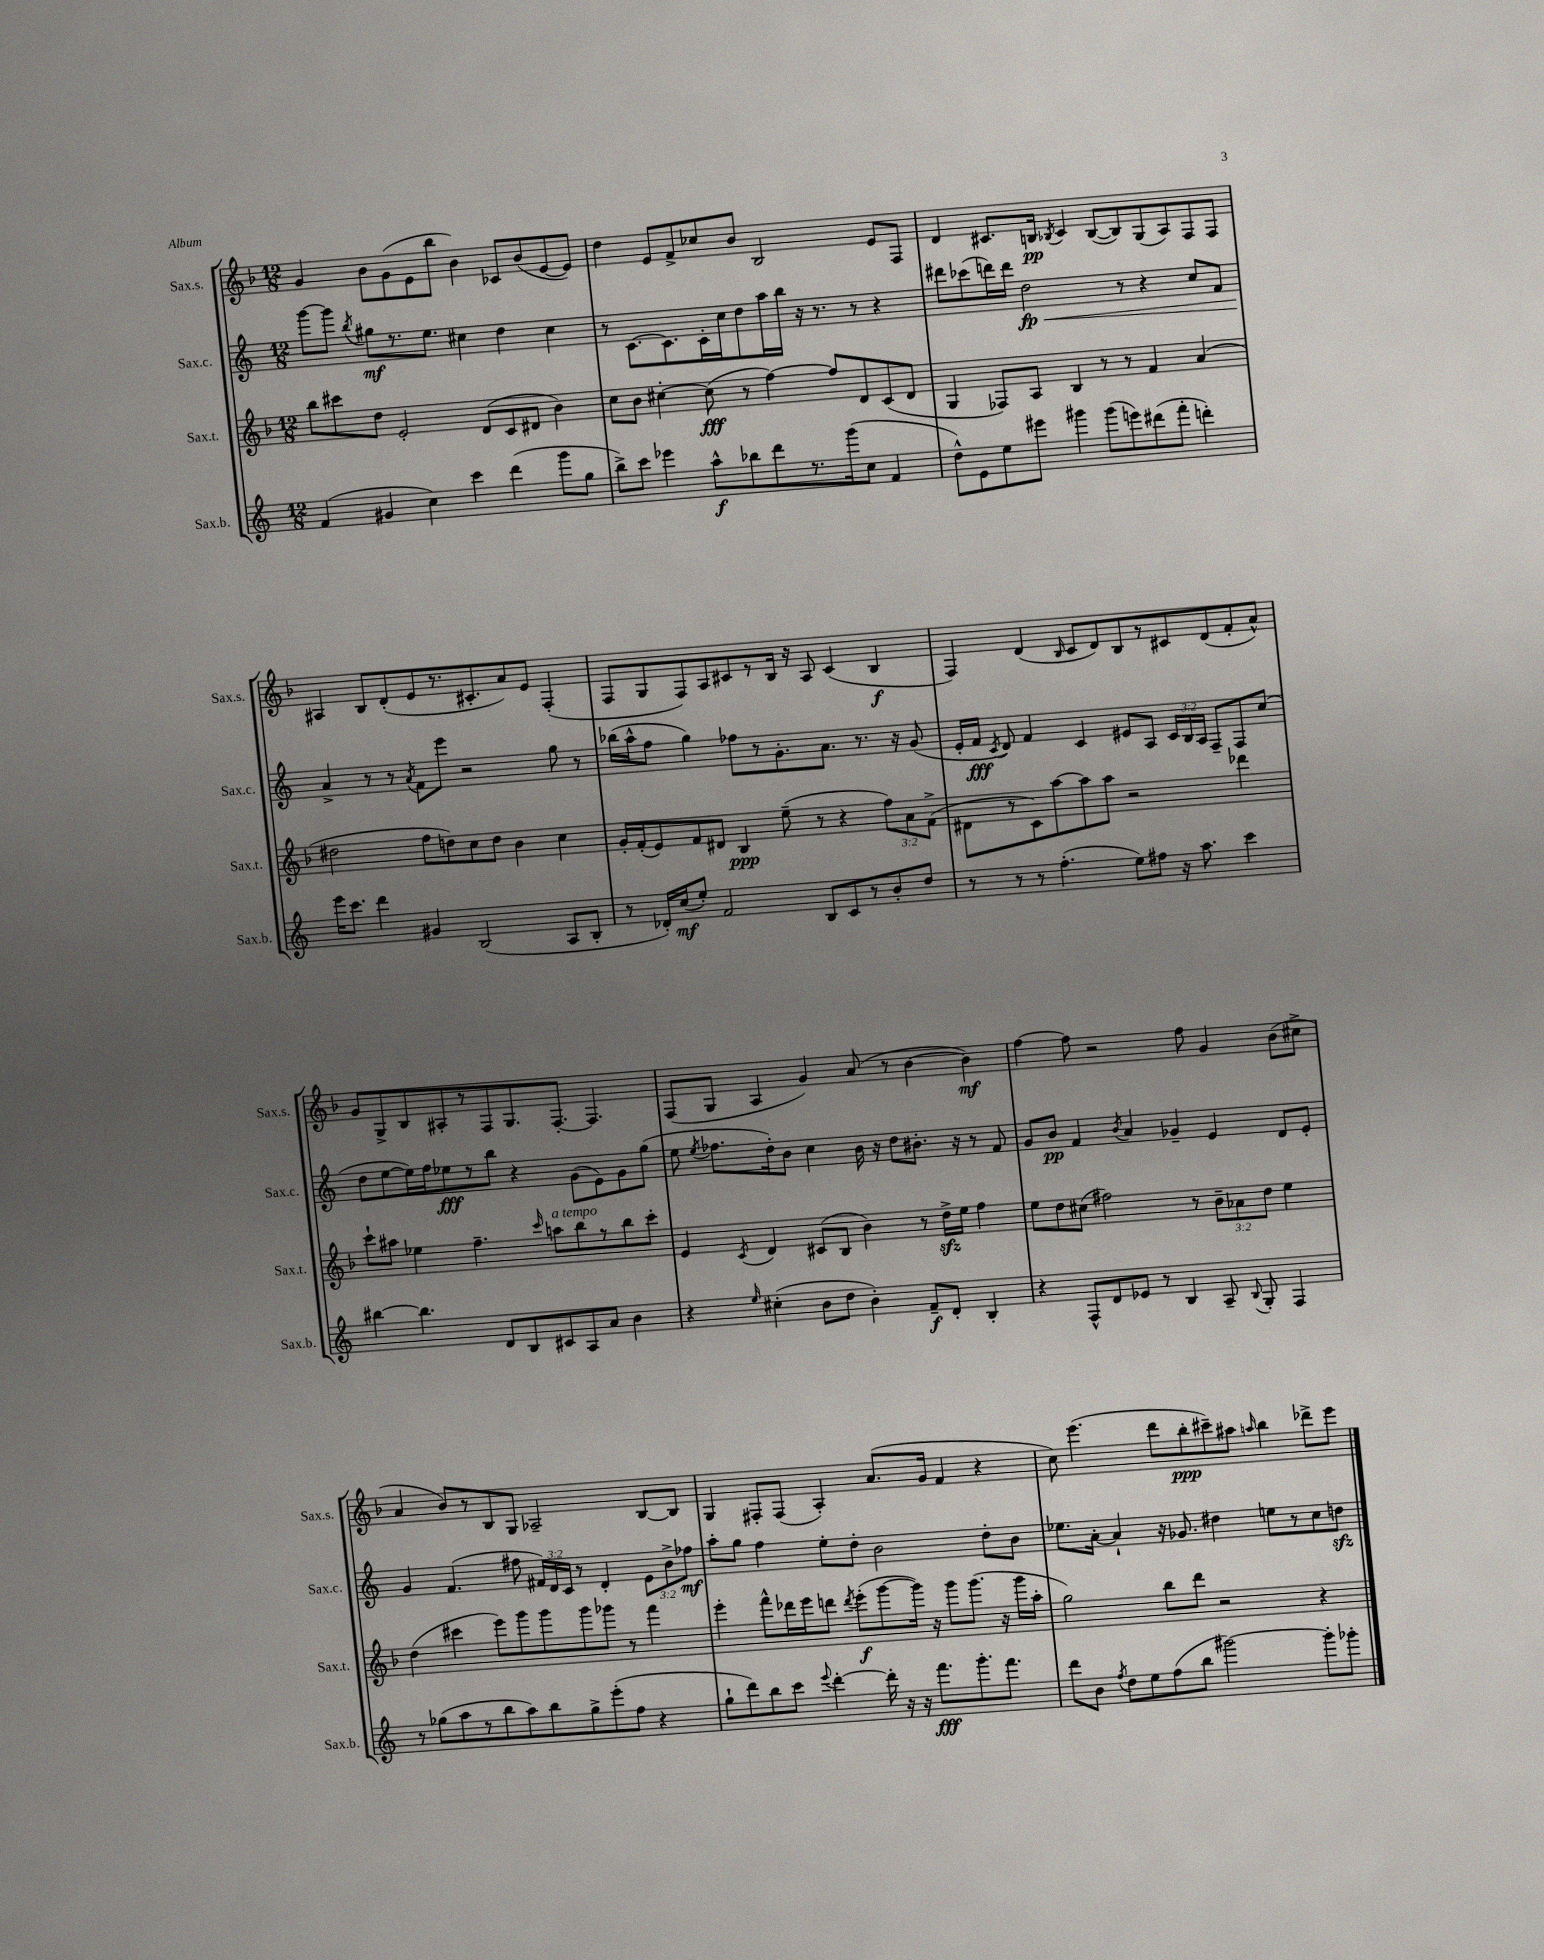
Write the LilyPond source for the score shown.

<<
\new StaffGroup <<
\new Staff = "s0" \with { instrumentName = "Sax.s." shortInstrumentName = "Sax.s." } {
    \clef treble \key f \major \numericTimeSignature \time 12/8
    \autoBeamOff g'4 bes'8[ g'8( e'8 bes''8] bes'4) ces'8[ bes'8( e'8~ e'8]) |
    d''4 e'8[ f'8-> ces''8 bes'8] bes2 e'8[ f8] |
    d'4 cis'8.[ b16]\pp \acciaccatura { bes8 } cis'4 bes8[~( bes8) g8( a8) f8 f8] |
    ais4 bes8[ d'8-.( e'8 r8. cis'8.-. a'8) e'8] f4-.( |
    f8[ g8 f8) a8 cis'8 r8 bes16] r16 a8 cis'4( bes4\f |
    f4) d'4( \grace { bes16 } c'8[ d'8) bes8 r8 cis'8 d'8( f'8-. a'8]-^) |
    g'8[ g8-> bes8 ais8-. r8 f8 g8. f8.]~-. f4. |
    f8[( g8] a4 g'4) a'8( r8 bes'4~ bes'4\mf) |
    f''4~ f''8 r2 f''8 g'4 bes'8[( cis''8]-> |
    a'4 bes'8[) r8 bes8 g8] aes2-- bes8[~ bes8] |
    g4 fis8[-. fis8]( a4-.) a'8.[( g'16] f'4 r4 |
    c''8) e'''4.( d'''8[ bes''8-.\ppp cis'''8--) ais''8] \grace { a''16 } bes''4 des'''8[-> e'''8] \bar "|." |
}
\new Staff = "s1" \with { instrumentName = "Sax.c." shortInstrumentName = "Sax.c." } {
    \clef treble \key c \major \numericTimeSignature \time 12/8 \override Staff.TupletNumber.text = #tuplet-number::calc-fraction-text
    \autoBeamOff g'''8[~ g'''8] \acciaccatura { b''8 } gis''8[\mf r8. e''8.] cis''4 d''4 cis''4 |
    r8 c'8.[~ c'8. c'16-. c''16 d''8 a''16 b''16] r16 r8. r8 r4 |
    dis'''8[ ces'''8( d'''16) d'''16] d''2\fp\< r8 r4 c''8[ f'8] |
    a'4->\! r8 r8 \acciaccatura { a'8 } f'8[ e'''8] r2 g''8 r8 |
    bes''16[( a''16-^ f''8] g''4) fes''8[ r8 g'8.-. a'8.] r8. r16 g'8( |
    e'16[-. f'16]\fff \acciaccatura { c'8 } d'8) f'4 c'4 eis'8[ a8] \tuplet 3/2 { c'16[ b16 a16] } f8[-- f8 c''8]( |
    d''8[ e''8~ e''16) f''16 ees''8\fff r8 b''8] r4 g'8[( e'8) g'8 g''8]( |
    e''8 \acciaccatura { e''8 } fes''8.[ d''16-.) b'8] c''4 b'16 r16 d''8[ bis'8.]-. r16 r8 f'8 |
    g'8[ b'8]\pp f'4 \acciaccatura { b'8 } a'4 ges'4-- e'4 d'8[ e'8]-. |
    g'4 f'4.( fis''8 \tuplet 3/2 { fis'16[) d'16 c'16] } r8 d'4-. \tuplet 3/2 { e'8[ b'8-> fes''8]\mf } |
    a''8[-. g''8] f''4 e''8[-. d''8]-. b'2 d''8[-. b'8] |
    ees''8.[ a'16]~-. a'4-! r16 ges'8. dis''4 e''8[ r8 c''8 d''8]\sfz \bar "|." |
}
\new Staff = "s2" \with { instrumentName = "Sax.t." shortInstrumentName = "Sax.t." } {
    \clef treble \key f \major \numericTimeSignature \time 12/8 \override Staff.TupletNumber.text = #tuplet-number::calc-fraction-text
    \autoBeamOff bes''8[ cis'''8 d''8] e'2-. d'8[( c'8 dis'8] bes'4) |
    c''8[ bes'8] cis''4~-. cis''8\fff( r8 f''4~) f''8[ d'8 c'8( d'8] |
    g4 fes8[) a8] bes4 r8 r8 f'4 a'4( |
    dis''2 f''8[ d''8) c''8 d''8] bes'4 c''4 |
    g'16[-. f'16-.( e'8) f'8 dis'8] bes4\ppp e''8--( r8 r4 \tuplet 3/2 { f''8[) a'8 f'8]->( } |
    dis'8[ r8 c'8) a''8~ a''8 a''8] r2 des'''4 |
    c'''8[-! ais''8] ees''4 f''4.-- \grace { c'''16 } a''8[^\markup { \italic "a tempo" } bes''8 r8 bes''8 c'''8]-. |
    e'4 \acciaccatura { c'8 } d'4 cis'8[( bes8] bes'4) r8 d''16[->\sfz e''16] f''4 |
    e''8[ d''8 cis''8]( fis''2) r8 \tuplet 3/2 { bes'8[-- aes'8 d''8] } e''4 |
    d''4( cis'''4 e'''8[) g'''8 g'''8 g'''8 ges'''8] r8 f'''4 |
    e'''4-. f'''8[-^ des'''16 e'''16 d'''8] \acciaccatura { d'''8 } e'''8[-.\f( g'''8~ g'''16]) r16 g'''8[ g'''8.]( r16 g'''16[ a''16]-. |
    g''2) bes''8[ d'''8] r2 r4 \bar "|." |
}
\new Staff = "s3" \with { instrumentName = "Sax.b." shortInstrumentName = "Sax.b." } {
    \clef treble \key c \major \numericTimeSignature \time 12/8
    \autoBeamOff f'4( gis'4 c''4) c'''4 d'''4( g'''8[ g''8] |
    b''8[->) c'''8] ees'''4 a''8[-^\f bes''8 d'''8 r8. g'''16( c''8] f'4 |
    d''8[-^) e'8 e''8 eis'''8] gis'''4 gis'''8[( e'''8) dis'''8( f'''8]-. d'''4-.) |
    e'''16[ c'''8.] d'''4 gis'4 b2( a8[ b8]-. |
    r8 des'16[-.) c''16\mf( e''8]-.) f'2 b8[ c'8 r8 b'8-. d''8] |
    r8 r8 r8 f''4.-.( e''8[) fis''8] r16 a''8. c'''4 |
    bis''4~ bis''4. d'8[ b8 cis'8 a8 a'8] b'4 |
    r4 \grace { e''16 } cis''4-.( b'8[ d''8] b'4-.) f'8[--\f d'8]-. b4-. |
    r4 f8[-^ d'8 ees'8] r8 b4 a8-- \appoggiatura { b8 } g8-. f4 |
    r8 ges''8[( a''8 r8 b''8 a''8) b''8 ges''8-> e'''8-.( f''8] r4 |
    g''8[-! d'''8) b''8 c'''8] \appoggiatura { e'''8 } d'''4~-. d'''16-. r16 r16 f'''8.[\fff g'''8.-. f'''8.] |
    d'''8[ b'8] \acciaccatura { f''8 } d''8[ e''8 f''8( b''8] gis'''2~) gis'''8[-. ges'''8]-. \bar "|." |
}
>>
>>
\layout { \context { \Score \remove "Bar_number_engraver" } }
